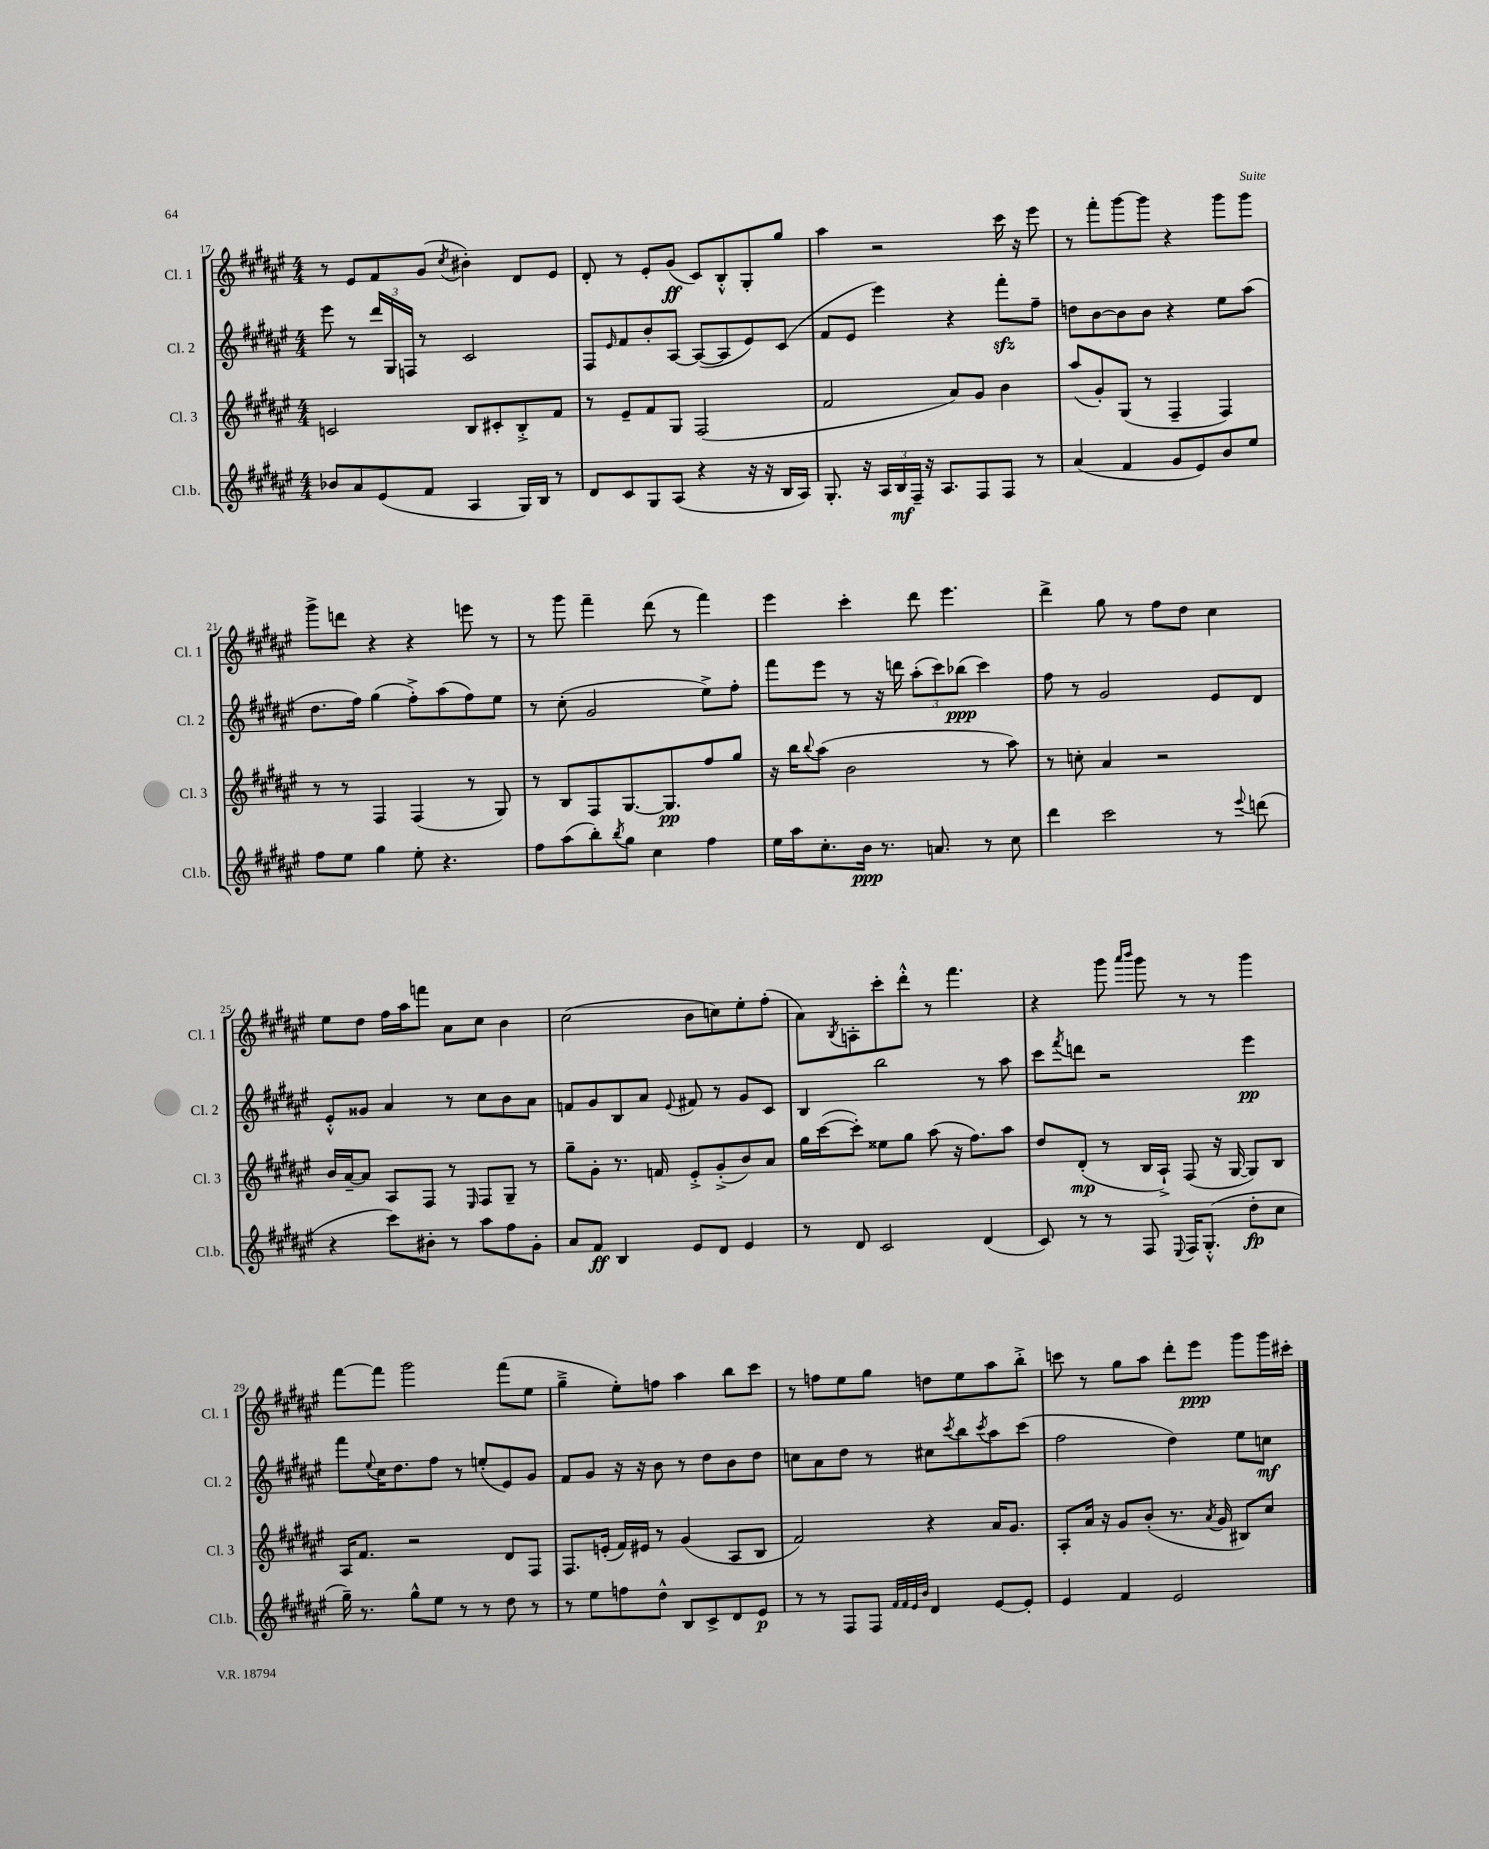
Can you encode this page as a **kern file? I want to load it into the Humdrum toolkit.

**kern	**dynam	**kern	**dynam	**kern	**dynam	**kern	**dynam
*part4	*part4	*part3	*part3	*part2	*part2	*part1	*part1
*staff4	*staff4	*staff3	*staff3	*staff2	*staff2	*staff1	*staff1
*I"Cl.b.	*	*I"Cl. 3	*	*I"Cl. 2	*	*I"Cl. 1	*
*I'Cl.b.	*	*I'Cl. 3	*	*I'Cl. 2	*	*I'Cl. 1	*
*clefG2	*	*clefG2	*	*clefG2	*	*clefG2	*
*k[f#c#g#d#a#e#]	*	*k[f#c#g#d#a#e#]	*	*k[f#c#g#d#a#e#]	*	*k[f#c#g#d#a#e#]	*
*M4/4	*	*M4/4	*	*M4/4	*	*M4/4	*
=17	=17	=17	=17	=17	=17	=17	=17
8b-X/L	.	2cn/	.	8eee#\	.	8r	.
8a#/	.	.	.	8r	.	8e#/L	.
(8e#/	.	.	.	24ddd#/LL	.	8f#/	.
.	.	.	.	24G#/	.	.	.
.	.	.	.	24Fn/JJ	.	.	.
8f#/J	.	.	.	8r	.	(8g#/J	.
.	.	.	.	.	.	8qcc#/	.
4A#/	.	8B/L	.	2c#/	.	4b#X'\)	.
.	.	8c#X'/	.	.	.	.	.
16G#/LL)	.	8B'^/	.	.	.	8d#/L	.
16B/JJ	.	.	.	.	.	.	.
8r	.	8f#/J	.	.	.	8e#/J	.
=18	=18	=18	=18	=18	=18	=18	=18
8d#/L	.	8r	.	8F#/L	.	8d#'/	.
.	.	.	.	16qqe#/	.	.	.
8c#/	.	8e#~/L	.	8f#/	.	8r	.
8G#/	.	8f#/	.	8b'/	.	8e#'/L	.
(8A#/J	.	8G#/J	.	[8A#/J	.	(8g#/J	ff
4r	.	(2F#/	.	(8A#/L_	.	8c#/L)	.
.	.	.	.	8A#/]	.	8B'^^/	.
16r	.	.	.	8e#/)	.	8G#'/	.
16r	.	.	.	.	.	.	.
16B/LL	.	.	.	(8c#/J	.	8gg#/J	.
16A#/JJ)	.	.	.	.	.	.	.
=19	=19	=19	=19	=19	=19	=19	=19
8.G#'/	.	2f#/	.	8f#/L	.	4aa#\	.
.	.	.	.	8e#/J	.	.	.
16r	.	.	.	.	.	.	.
24A#/LL	.	.	.	4eee#\)	.	2r	.
24B/	mf	.	.	.	.	.	.
24F#~/JJ	.	.	.	.	.	.	.
16r	.	.	.	.	.	.	.
8.A#/L	.	.	.	.	.	.	.
.	.	8a#/L)	.	4r	.	.	.
8F#/	.	8g#/J	.	.	.	.	.
8F#/J	.	4b\	.	8fff#zz'\L	.	16ccc#\	.
.	.	.	.	.	.	16r	.
8r	.	.	.	8ff#~\J	.	8eee#\	.
=20	=20	=20	=20	=20	=20	=20	=20
(4a#/	.	(8aa#/L	.	8ddn\L	.	8r	.
.	.	8g#'/)	.	[8b\	.	8fff#'\L	.
4f#/	.	(8G#/J	.	8b\]	.	[8ggg#\	.
.	.	8r	.	8b\J	.	8ggg#\J]	.
8g#/L	.	4F#~/	.	4r	.	4r	.
8e#/)	.	.	.	.	.	.	.
8b/	.	4F#/)	.	8ee#\L	.	8ggg#\L	.
8ee#/J	.	.	.	(8aa#\J	.	8ggg#\J	.
!!LO:LB:g=z
=21	=21	=21	=21	=21	=21	=21	=21
8ff#\L	.	8r	.	8.dd#\L	.	8ggg#^\L	.
8ee#\J	.	8r	.	.	.	8dddn\J	.
.	.	.	.	16ff#\Jk)	.	.	.
4gg#\	.	4F#/	.	(4gg#\	.	4r	.
8ee#'\	.	(4F#/	.	8ff#'^\L)	.	4r	.
4.r	.	.	.	(8aa#\	.	.	.
.	.	8r	.	8ff#\)	.	8eeen\	.
.	.	8G#/)	.	8ee#\J	.	8r	.
=22	=22	=22	=22	=22	=22	=22	=22
8ff#\L	.	8r	.	8r	.	8r	.
(8aa#\	.	8B/L	.	(8cc#'\	.	8ggg#\	.
8bb'\)	.	8F#/	.	2g#/	.	4fff#~\	.
8qbb/	.	.	.	.	.	.	.
8gg#\J	.	[8.G#/	.	.	.	.	.
4cc#\	.	.	.	.	.	(8ddd#\	.
.	.	8.G#/]	pp	.	.	.	.
.	.	.	.	.	.	8r	.
4ff#\	.	8ff#/	.	8ee#^\L)	.	4fff#\)	.
.	.	8gg#/J	.	8ff#'\J	.	.	.
=23	=23	=23	=23	=23	=23	=23	=23
16ee#\LL	.	16r	.	8fff#\L	.	4eee#\	.
16aa#\J	.	16bb\KL	.	.	.	.	.
.	.	8qqbb/	.	.	.	.	.
8.cc#'\	.	(8aa#\J	.	8eee#\J	.	.	.
.	.	2b\	.	8r	.	4ccc#'\	.
16b\Jk	ppp	.	.	.	.	.	.
8.r	.	.	.	16r	.	.	.
.	.	.	.	16dddn\	.	.	.
.	.	.	.	(12aa#'\L	.	8ddd#\	.
8.an/	.	.	.	.	.	.	.
.	.	.	.	12ccc#\)	.	.	.
.	.	.	.	.	.	4.eee#\	.
.	.	.	.	(12bb-X\J	ppp	.	.
8r	.	8r	.	4ccc#\)	.	.	.
8cc#\	.	8aa#\)	.	.	.	.	.
=24	=24	=24	=24	=24	=24	=24	=24
4ddd#\	.	8r	.	8ff#\	.	4ddd#^\	.
.	.	8ccn'\	.	8r	.	.	.
2ccc#\	.	4a#/	.	2g#/	.	8gg#\	.
.	.	.	.	.	.	8r	.
.	.	2r	.	.	.	8ff#\L	.
.	.	.	.	.	.	8dd#\J	.
8r	.	.	.	8e#/L	.	4cc#\	.
8qqeee#/	.	.	.	.	.	.	.
(8dddn\	.	.	.	8d#/J	.	.	.
!!LO:LB:g=z
=25	=25	=25	=25	=25	=25	=25	=25
4r	.	16b/LL	.	8e#'^^/L	.	8ee#\L	.
.	.	[16a#~/J	.	.	.	.	.
.	.	8a#/J]	.	8g##X/J	.	8dd#\J	.
8ccc#\L)	.	8A#/L	.	4a#/	.	16ff#\LL	.
.	.	.	.	.	.	16aa#\J	.
8b#X'\J	.	8F#/J	.	.	.	8fffn\J	.
8r	.	8r	.	8r	.	8a#\L	.
.	.	16qqE#/	.	.	.	.	.
8aa#\L	.	8F#/L	.	8cc#\L	.	8cc#\J	.
8ff#\	.	8G#~/J	.	8b\	.	4b\	.
8g#'\J	.	8r	.	8a#\J	.	.	.
=26	=26	=26	=26	=26	=26	=26	=26
8a#/L	.	8gg#~\L	.	8fn/L	.	(2cc#\	.
8f#/J	ff	8g#'\J	.	8g#/	.	.	.
4B/	.	8.r	.	8B/	.	.	.
.	.	.	.	8a#/J	.	.	.
.	.	16fn/	.	.	.	.	.
.	.	.	.	8qqe#/	.	.	.
8e#/L	.	8e#'^/L	.	8f#X/	.	8b\L	.
8d#/J	.	(8g#'^/	.	8r	.	8ccn\)	.
4e#/	.	8b/)	.	8g#/L	.	8ee#'\	.
.	.	8a#/J	.	8c#/J	.	(8ff#'\J	.
=27	=27	=27	=27	=27	=27	=27	=27
8r	.	16gg#\LL	.	4B/	.	8a#\L)	.
.	.	([16ccc#\J	.	.	.	.	.
.	.	.	.	.	.	8qB/	.
8d#/	.	8ccc#'\J])	.	.	.	8An'\	.
2c#/	.	8ee##X\L	.	2bb\	.	8ccc#'\	.
.	.	8gg#\J	.	.	.	8ddd#'^^\J	.
.	.	(8aa#\	.	.	.	8r	.
.	.	16r	.	.	.	4.fff#\	.
.	.	8.ff#\L)	.	.	.	.	.
(4d#/	.	.	.	8r	.	.	.
.	.	8aa#\J	.	8aa#\	.	.	.
=28	=28	=28	=28	=28	=28	=28	=28
8c#/)	.	8dd#/L	.	8ccc#\L	.	4r	.
.	.	.	.	8qfff#/	.	.	.
8r	.	(8d#'/J	mp	8dddn\J	.	.	.
8r	.	8r	.	2r	.	8ggg#\	.
.	.	.	.	.	.	16qqaaa#/LL	.
.	.	.	.	.	.	16qqbbb/JJ	.
8F#/	.	16B/LL	.	.	.	8ggg#\	.
.	.	16A#`^/JJ)	.	.	.	.	.
8qqE#/	.	.	.	.	.	.	.
16F#/KL	.	(8F#/	.	.	.	8r	.
(8.G#'^^/J	.	.	.	.	.	.	.
.	.	16r	.	.	.	8r	.
.	.	[16G#/	.	.	.	.	.
8dd#'\L	fp	8G#/L])	.	4eee#\	pp	4ggg#\	.
8cc#\J	.	8B/J	.	.	.	.	.
!!LO:LB:g=z
=29	=29	=29	=29	=29	=29	=29	=29
16gg#~\)	.	16A#/KL	.	8fff#\L	.	[8fff#\L	.
8.r	.	8.f#/J	.	.	.	.	.
.	.	.	.	8qqee#/	.	.	.
.	.	.	.	16cc#\K	.	8fff#\J]	.
.	.	.	.	8.dd#\	.	.	.
8gg#^^\L	.	2r	.	.	.	2ggg#\	.
8ee#\J	.	.	.	8ff#\J	.	.	.
8r	.	.	.	8r	.	.	.
8r	.	.	.	(8een'/L	.	.	.
8dd#\	.	8d#/L	.	8e#/)	.	(8fff#\L	.
8r	.	8F#/J	.	8g#/J	.	8ee#\J	.
=30	=30	=30	=30	=30	=30	=30	=30
8r	.	8.F#/L	.	8f#/L	.	4gg#~^\	.
8ee#\L	.	.	.	8g#/J	.	.	.
.	.	(16en'/Jk	.	.	.	.	.
8ffn\	.	16f#/LL)	.	16r	.	8ee#'\L)	.
.	.	16e#X/JJ	.	16r	.	.	.
8dd#^^\J	.	8r	.	8b\	.	8ffn\J	.
8B/L	.	(4g#/	.	8r	.	4aa#\	.
8c#^/	.	.	.	8dd#\L	.	.	.
8d#/	.	8A#/L	.	8b\	.	8bb\L	.
8e#/J	p	8B/J	.	8dd#\J	.	8ccc#\J	.
=31	=31	=31	=31	=31	=31	=31	=31
8r	.	2f#/)	.	8ccn\L	.	8r	.
8r	.	.	.	8a#\	.	8ffn\L	.
8F#/L	.	.	.	8dd#\J	.	8ee#\	.
8F#/J	.	.	.	8r	.	8gg#\J	.
32qqf#/LLL	.	.	.	.	.	.	.
32qqf#/	.	.	.	.	.	.	.
32qqe#/	.	.	.	.	.	.	.
32qqb/JJJ	.	.	.	.	.	.	.
4d#/	.	4r	.	8cc#X\L	.	8ddn\L	.
.	.	.	.	8qccc#/	.	.	.
.	.	.	.	8bb\	.	8ee#\	.
.	.	.	.	8qccc#/	.	.	.
[8e#/L	.	16a#/KL	.	8aa#\	.	8aa#\	.
.	.	8.g#/J	.	.	.	.	.
8e#'/J]	.	.	.	(8ccc#\J	.	8bb'^\J	.
=32	=32	=32	=32	=32	=32	=32	=32
4e#/	.	8A#'/L	.	2ff#\	.	8cccn\	.
.	.	16a#/Jk	.	.	.	8r	.
.	.	16r	.	.	.	.	.
4f#/	.	8g#/L	.	.	.	8gg#\L	.
.	.	(8b'/J	.	.	.	8aa#\J	.
2e#/	.	8.r	.	4dd#\)	.	8ddd#'\L	.
.	.	.	.	.	.	8eee#\J	ppp
.	.	8qa#/	.	.	.	.	.
.	.	16g#/	.	.	.	.	.
.	.	8B#X/L)	.	8ee#\L	.	8ggg#\L	.
.	.	8cc#/J	.	8ccn\J	mf	16ggg#\L	.
.	.	.	.	.	.	16ccc#X'\JJ	.
==	==	==	==	==	==	==	==
*-	*-	*-	*-	*-	*-	*-	*-
